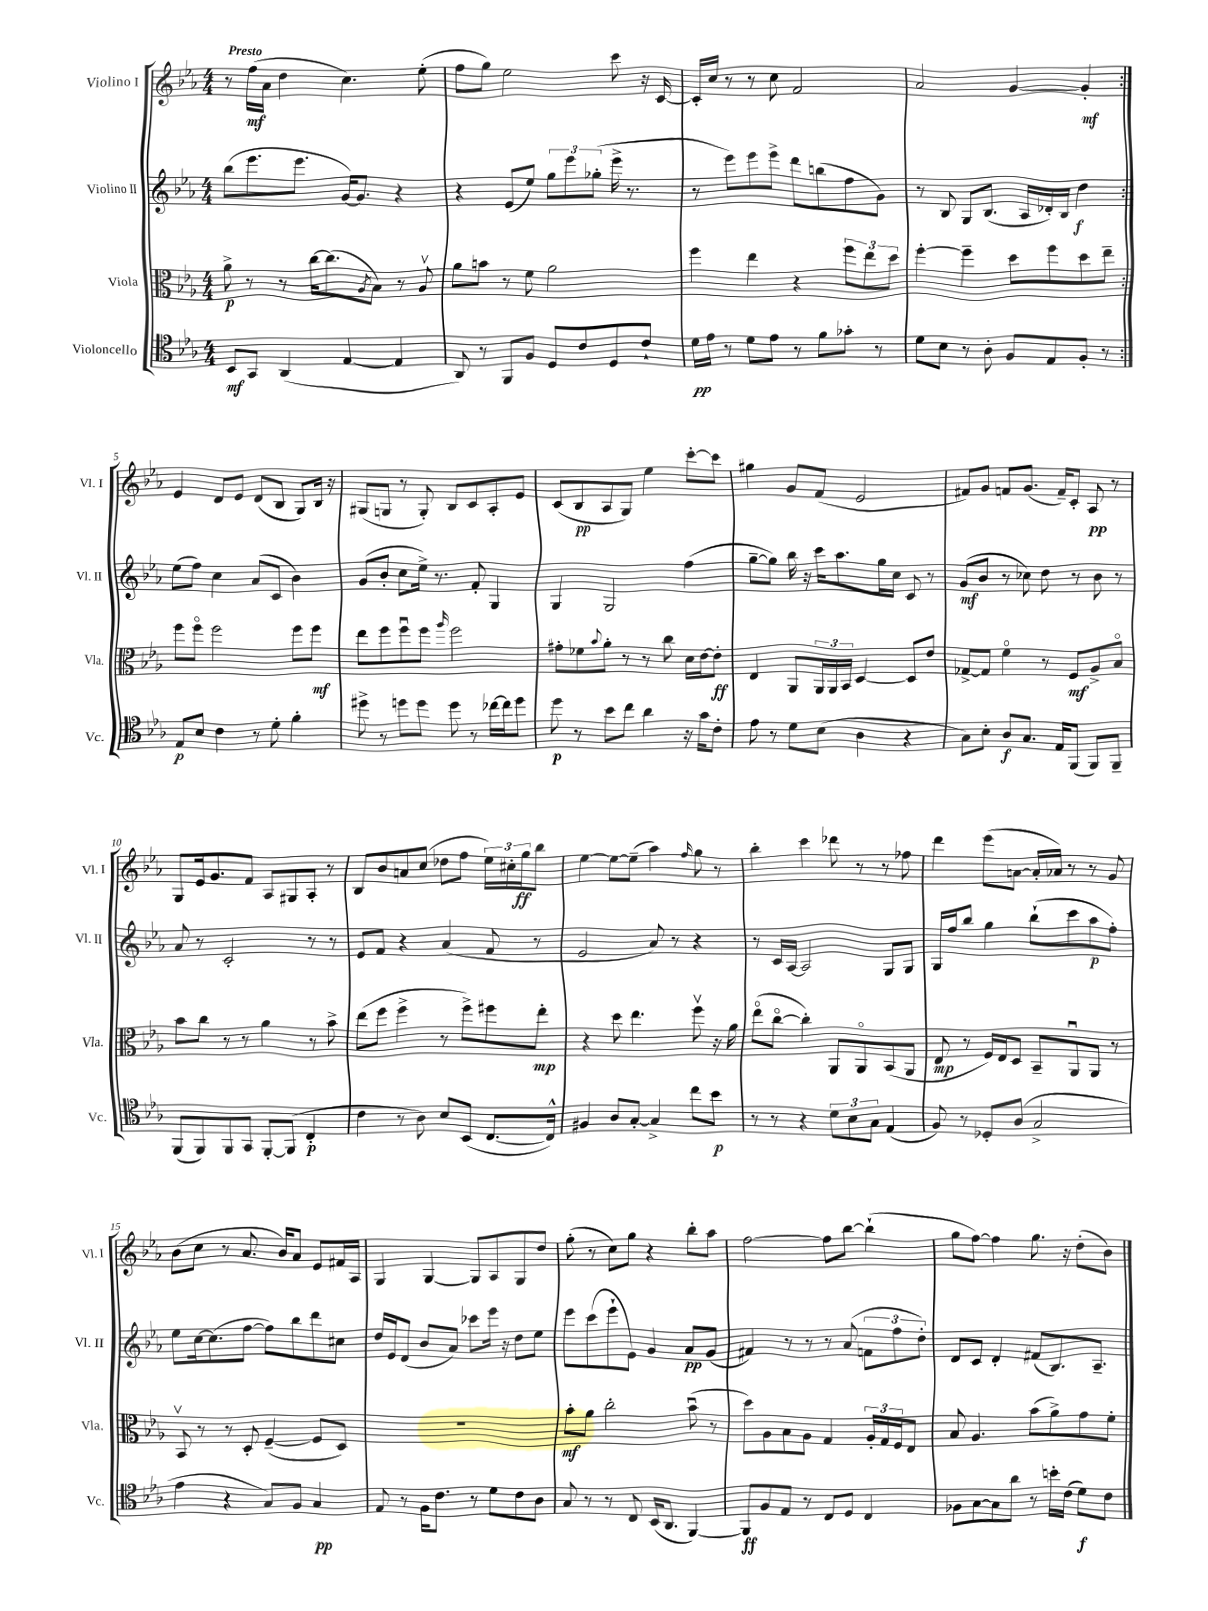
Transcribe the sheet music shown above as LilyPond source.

<<
\new StaffGroup <<
\new Staff = "s0" \with { instrumentName = "Violino I" shortInstrumentName = "Vl. I" } {
    \clef treble \key ees \major \numericTimeSignature \time 4/4 \tempo "Presto"
    \repeat volta 2 { r8 f''16\mf( aes'16 d''4 c''4.) ees''8-.( |
    f''8 g''8) ees''2 c'''8 r16 c'16~ |
    c'16-. c''16 r8 r8 c''8 f'2 |
    aes'2 g'4~ g'4-.\mf | }
    ees'4 d'8 ees'8 d'8( bes8 g8) bes16 r16 |
    gis8( g8 r8 g8-.) bes8 c'8 aes8-. ees'8 |
    c'8( bes8\pp aes8 g8) ees''4 c'''8~-. c'''8 |
    gis''4 g'8 f'8( ees'2 |
    fis'8) g'8 f'8 g'8.( f'16--) c'8-. aes8\pp r8 |
    g8 ees'16 g'8. f'8 aes8 gis8 aes8-. r8 |
    bes8 bes'8 a'8 c''8( des''8 f''8 \tuplet 3/2 { ees''16) cis''16-. g''16\ff } bes''8 |
    ees''4~ ees''8~ ees''8--( aes''4) \grace { f''16 } g''8 r8 |
    bes''4-. c'''4 des'''8 r8 r8 fes''8 |
    d'''4 ees'''8( a'8~ a'16-. aes'16) r8 r8 g'8 |
    bes'8( c''8 r8 aes'8. bes'16) aes'8 ees'8 fis'16 aes16 |
    g4 g4~ g8 aes8 g8 d''8 |
    g''8-.( r8 c''8) g''8 r4 bes''8-. aes''8 |
    f''2~ f''8 bes''8~ bes''4-!( |
    g''8 f''8~) f''4 g''8. r16 d''8-.( bes'8) \bar "|." |
}
\new Staff = "s1" \with { instrumentName = "Violino II" shortInstrumentName = "Vl. II" } {
    \clef treble \key ees \major \numericTimeSignature \time 4/4
    \repeat volta 2 { bes''8( ees'''8. ees'''8. g'16~) g'8. r4 |
    r4 ees'8( ees''8) \tuplet 3/2 { g''8 ees'''8 ges''8-.( } ees'''16-> r8. |
    r8 ees'''8) ees'''8 ees'''8-> d'''8 b''8( f''8 g'8) |
    r8 bes8 g8 bes8.( aes16 des'16-.) bes16 d''4\f | }
    ees''8( f''8) c''4 aes'8( c'8 bes'4) |
    g'8( bes'8-. c''8 ees''16->) r8. f'8-. g4 |
    g4 g2 f''4( |
    g''8~-- g''8) bes''16 r16 c'''16 aes''8. g''16 c''16 c'8 r8 |
    g'8\mf( bes'8 r8 ces''8) d''8 r8 bes'8 r8 |
    aes'8 r8 c'2-. r8 r8 |
    ees'8 f'8 r4 aes'4( f'8 r8 |
    ees'2 aes'8) r8 r4 |
    r8 c'16 aes16~ aes2 g8 g8 |
    g16 f''16 bes''8 g''4 bes''8-!( c'''8 aes''8\p f''8-.) |
    ees''8 c''16~ c''8.( f''8~ f''8) bes''8 d'''8 cis''8 |
    d''16 ees'16 d'8( bes'8 aes'8) ces'''8 ees'''16 r16 d''8 ees''8 |
    ees'''8 c'''8( ees'''8-! ees'8) g'4 aes'8\pp g'8( |
    fis'4) r8 r8 r8 aes'8( \tuplet 3/2 { f'8 f''8 d''8-.) } |
    d'8 c'8 d'4-. fis'8( bes8.) aes8.-- \bar "|." |
}
\new Staff = "s2" \with { instrumentName = "Viola" shortInstrumentName = "Vla." } {
    \clef alto \key ees \major \numericTimeSignature \time 4/4
    \repeat volta 2 { aes'8->\p r8 r8 c''16~ c''8.( \acciaccatura { aes8 } bes8) r8 aes8\upbow |
    aes'8 b'8 r8 f'8 aes'2 |
    f''4 ees''4 r4 \tuplet 3/2 { f''8 ees''8 d''8 } |
    f''4~-. f''4-- d''8 f''8 d''8 ees''8-- | }
    f''8 f''8\flageolet f''2 f''8 f''8\mf |
    ees''8 f''8 f''8\downbow f''8 \grace { aes''16 } f''2 |
    gis'8-. fes'8 \appoggiatura { bes'8 } aes'8-. r8 r8 c''8 d'16 ees'16~ ees'8-.\ff |
    ees4 aes,8 \tuplet 3/2 { aes,16 aes,16 bes,16 } d4~ d8 ees'8 |
    ges8~-> ges8 f'4\flageolet r8 f8\mf aes8-> bes8\flageolet |
    bes'8 c''8 r8 r8 aes'4 r8 bes'8-> |
    ees''8( f''8 f''4-> r8 f''8->) fis''8 ees''8-.\mp |
    r4 d''8 ees''4. f''8\upbow r16 aes'16 |
    ees''8\flageolet( c''8~\flageolet c''4-.) aes,8 aes,8\flageolet bes,8( aes,8 |
    ees8\mp r8 f16) ees16 d8 bes,8-- aes,8\downbow aes,8 r8 |
    bes,8\upbow r8 r8 d8-. f4~--( f8 d8) |
    R1 |
    bes'8-.\mf aes'8 c''2-. bes'8\downbow( r8 |
    d''8) aes8 bes8 aes8 g4 \tuplet 3/2 { aes16-. g16 f16 } ees8 |
    bes8 aes4. bes'8( aes'8->) g'8 f'8-. \bar "|." |
}
\new Staff = "s3" \with { instrumentName = "Violoncello" shortInstrumentName = "Vc." } {
    \clef tenor \key ees \major \numericTimeSignature \time 4/4
    \repeat volta 2 { bes,8\mf g,8 aes,4( ees4~ ees4 |
    aes,8) r8 f,8 f8 d8 c'8 d8 c'8-! |
    d'16\pp ees'16 r8 d'8 ees'8 r8 f'8 ges'8-. r8 |
    d'8 bes8 r8 aes8-. f8 ees8 f8-. r8 | }
    ees8\p bes8 c'4 r8 d'8-. f'4-. |
    dis''8-> r8 d''8 d''8 d''8 r8 ces''16~ ces''16 d''8 |
    d''8\p r8 bes'8 c''8 aes'4 r16 g'16 c'8-. |
    ees'8 r8 d'8 bes8( aes4 r4 |
    g8) bes8-. aes8\f g8. ees16 f,8( f,8) f,8-- |
    f,8( f,8) f,8 g,8 f,8~-. f,8( c4-.\p |
    c'4 r8 aes8) bes8 bes,8( c8.~ c16-^) |
    fis4 aes8 g8~-. g4-> c''8 bes'8\p |
    r8 r8 r4 \tuplet 3/2 { d'8 bes8 g8 } ees4( |
    f8) r8 des8-. aes8( g2-> |
    ees'4 r4 g8) f8 g4\pp |
    ees8 r8 f16 c'8. r8 d'8 c'8 aes8 |
    g8 r8 r8 c8 bes,16( aes,8. f,4~) |
    f,8\ff f8 ees8 r8 c8 d8 c4 |
    fes8 g8~ g8 aes'8 r8 b'16-. c'16( d'8\f) c'8 \bar "|." |
}
>>
>>
